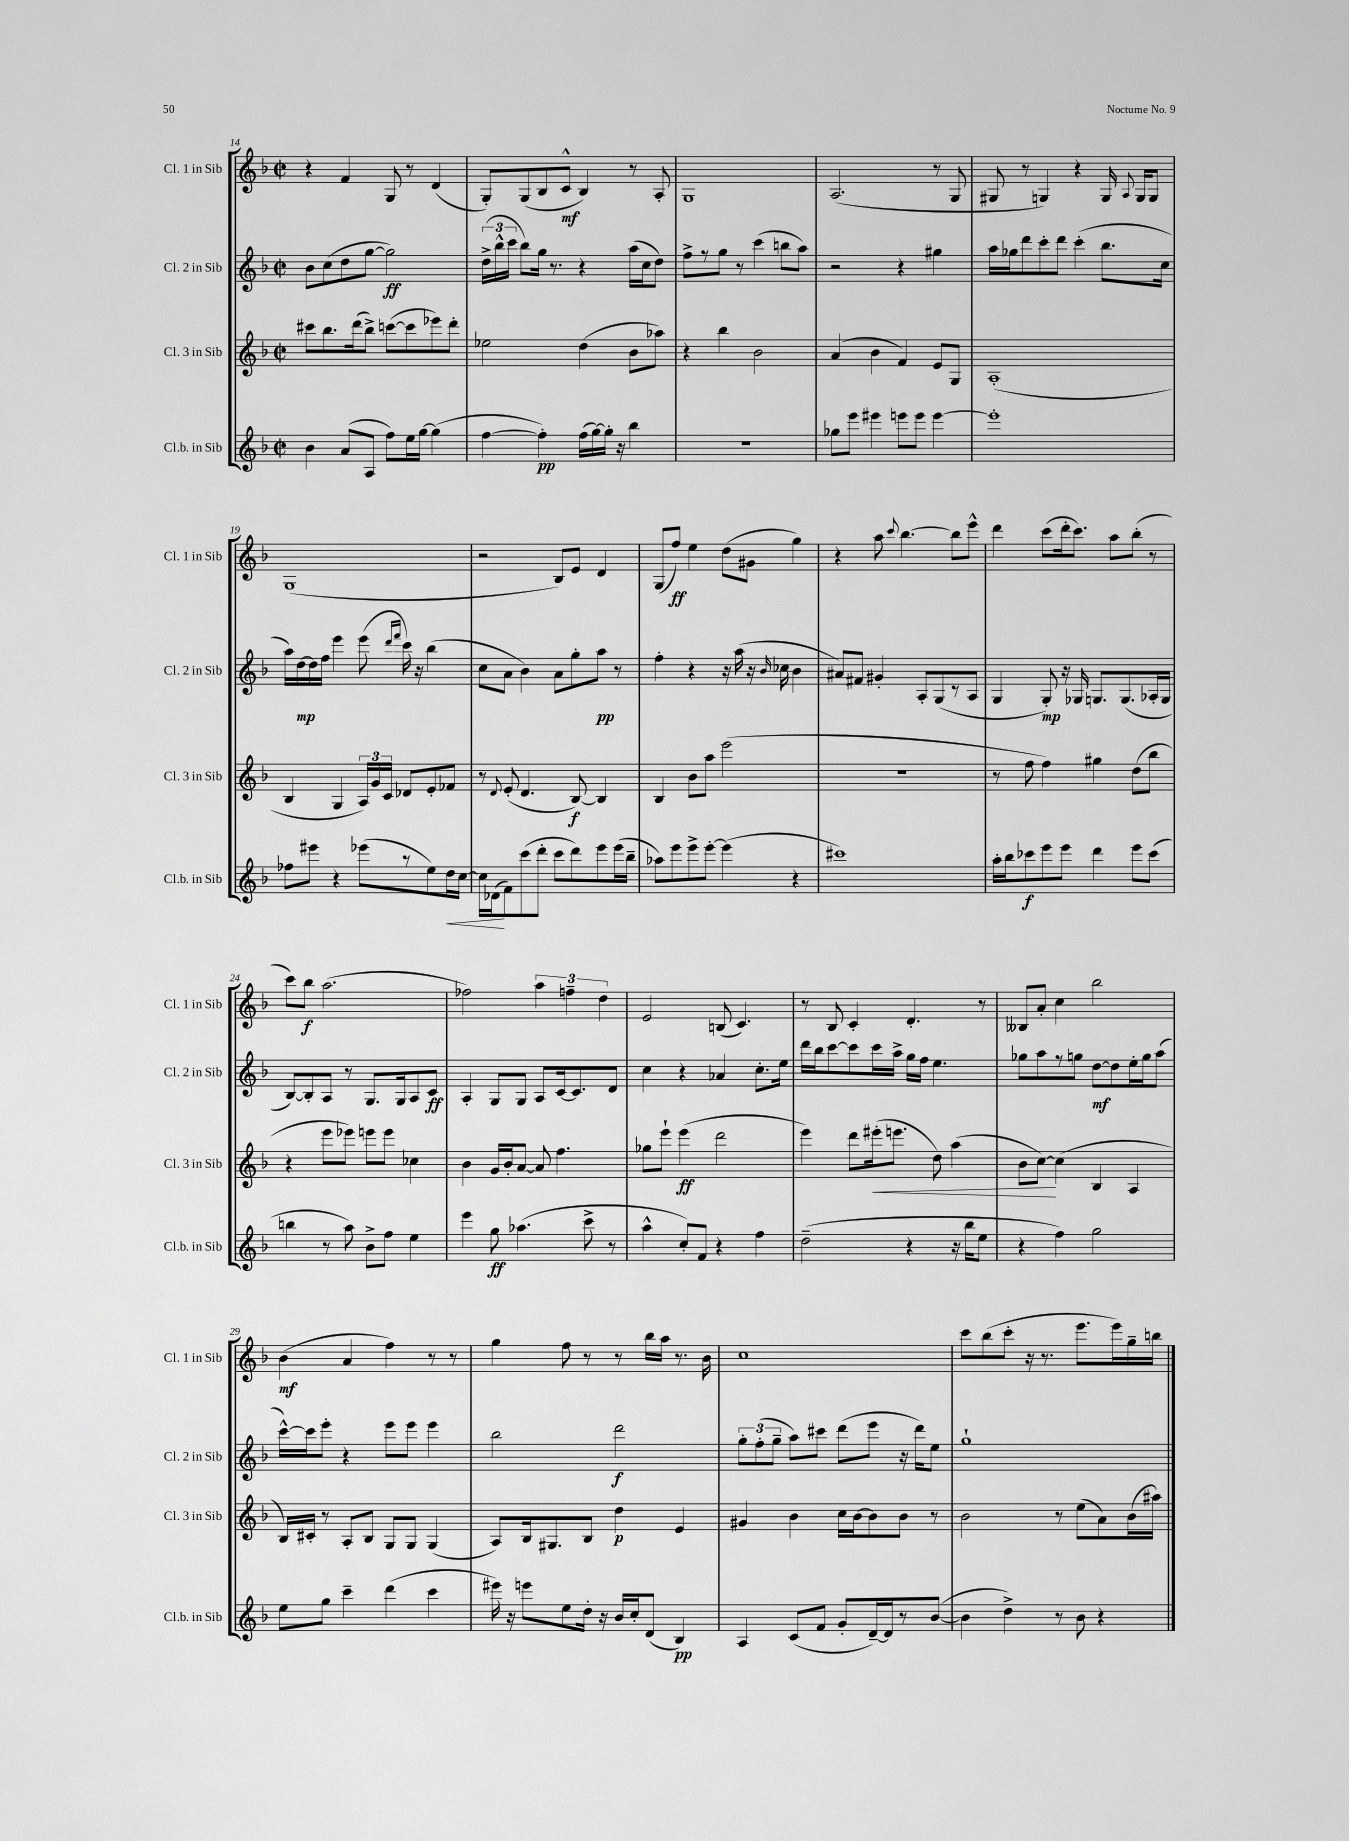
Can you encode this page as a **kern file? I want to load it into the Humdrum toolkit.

**kern	**kern	**kern	**kern
*staff4	*staff3	*staff2	*staff1
*clefG2	*clefG2	*clefG2	*clefG2
*k[b-]	*k[b-]	*k[b-]	*k[b-]
*M2/2	*M2/2	*M2/2	*M2/2
*met(c|)	*met(c|)	*met(c|)	*met(c|)
4b-\	8ccc#\L	8b-\L	4r
.	8.bb-\	(8cc\	.
(8a/L	.	8dd\	4f/
.	(16ddd\k	.	.
8A/J	8bb-^\J)	[8gg\J	.
8ff\L)	([8ccc\L	2gg\])	8G/
16ee\L	8ccc\]	.	8r
[16gg\JJ	.	.	.
(4gg\]	8eee-\)	.	(4d/
.	8ddd'\J	.	.
=	=	=	=
[4ff\	2ee-\	(24dd^\LL	8G'/L)
.	.	24bb-^^\	.
.	.	24ccc\JJ	.
.	.	8bb-\L)	(8G/
4ff'\])	.	16gg\Jk	8B-/
.	.	8.r	.
.	.	.	8c^^/J
(16ff\LL	(4dd\	4r	4B-/)
[16gg\)	.	.	.
16gg'\]JJ	.	.	.
16r	.	.	.
4bb-\	8b-\L	(16aa\LL	8r
.	.	16cc\J	.
.	8aa-\J)	8dd\J)	8A'/
=	=	=	=
1r	4r	8ff^\L	1G
.	.	8r	.
.	4bb-\	8gg\J	.
.	.	8r	.
.	2b-\	(4ccc\	.
.	.	8bb\L	.
.	.	8aa\J)	.
=	=	=	=
8gg-\L	(4a/	2r	(2.A/
8eee\J	.	.	.
4eee#\	4b-\	.	.
8eee\L	4f/)	4r	.
8eee\J	.	.	.
[4eee\	8e/L	4gg#\	8r
.	8G/J	.	8G/
=	=	=	=
1eee']	(1A'	16aa\LL	8G#/
.	.	16gg-\J	.
.	.	8ddd\	8r
.	.	8ccc'\	4G/)
.	.	8ddd\J	.
.	.	(4ccc'\	4r
.	.	8.bb-\L	16G/
.	.	.	8qqA/
.	.	.	16G/LK
.	.	.	8G/J
.	.	16cc\Jk	.
=	=	=	=
8ff-\L	4B-/	16aa\LL)	(1G
.	.	[16dd\	.
8eee#\J	.	16dd\]	.
.	.	16ff\JJ	.
4r	4G/	4eee\	.
(8eee-\L	24A/LL)	(8eee\	.
.	24g/	.	.
.	24c/JJ	.	.
.	.	16qqddd/LL	.
.	.	16qqfff/JJ	.
8r	8d-/L	16ccc\)	.
.	.	16r	.
8ee\)	8e'/	(4bb-\	.
16dd\L	8f-/J	.	.
[16cc\JJ	.	.	.
=	=	=	=
16cc\]LL	8r	8cc\L	2r
(16d-\J	.	.	.
.	8qqd/	.	.
8f\)	(8e'/	8a\J	.
(8ccc\	4.d/	4b-\)	.
8ddd'\J	.	.	.
8ccc\L	.	8a\L	8B-/L)
8ddd\)	[8B-/)	8gg'\	8e/J
8eee\	4B-/]	8aa\J	4d/
(16eee\L	.	8r	.
16bb-~\JJ	.	.	.
=	=	=	=
8aa-\L)	4B-/	4ff'\	(8G/L
8eee\	.	.	8ff/J)
8eee^\	8b-\L	4r	4ee\
[8eee'\J	8aa\J	.	.
(4eee\]	(2eee\	16r	(8dd\L
.	.	(16aa\	.
.	.	16r	8g#\J
.	.	16qqb-/	.
.	.	16cc-\	.
4r	.	4b-\	4gg\)
=	=	=	=
1ccc#)	1r	8a#/L)	4r
.	.	8f#/J	.
.	.	4g#'/	8aa\
.	.	.	8qqccc/
.	.	.	[4.bb-\
.	.	8A'/L	.
.	.	(8G/	.
.	.	8r	8bb-\]L
.	.	8A/J	8eee^^\J
=	=	=	=
16aa'\LL	8r	4G/	4ddd\
16bb-\J	.	.	.
8ccc-\	8ff\	.	.
8eee\	4ff\)	8G'/)	(8ccc\L
8eee\J	.	16r	16ddd'\k
.	.	16G-/	8.ccc\J)
4ddd\	4gg#\	8.G/L	.
.	.	.	8aa\L
.	.	(8.G/	.
8eee\L	(8dd\L	.	(8bb-'\J
(8ccc-\J	8bb-\J	16A-'/L	8r
.	.	16G/JJ	.
=	=	=	=
4bb\	4r	[8B-/L)	8ccc\L)
.	.	8B-'/]	8bb-\J
8r	8eee\L	8A/J	(2.aa\
8aa\)	8eee-\J)	8r	.
8b-^\L	8eee\L	8.G/L	.
8ff\J	8eee\J	.	.
.	.	16G/k	.
4ee\	4cc-\	8A/	.
.	.	8c/J	.
=	=	=	=
4eee\	4b-\	4A'/	2ff-\)
8gg\	16g/LL	8G/L	.
.	16b-'/J	.	.
(4.aa-\	[8a/J	8G/J	.
.	8a/]	8A/L	6aa\
.	4.ff\	[16c/k	.
.	.	.	6ff~\
.	.	8.c/]	.
8ccc^\	.	.	.
.	.	.	6dd\
8r	.	8d/J	.
=	=	=	=
4aa^^\	8gg-\L	4cc\	2e/
.	8eee`\J	.	.
8cc'/L)	(4eee\	4r	.
8f/J	.	.	.
4r	2ddd\	4a-/	(8B/
.	.	.	4.c/)
4ff\	.	8.cc'\L	.
.	.	16ee\Jk	.
=	=	=	=
(2dd~\	4eee\)	16ddd\LL	8r
.	.	16bb-\J	.
.	.	[8ccc\	8B-/
.	8ddd\L	8ccc\]	4c'/
.	(16eee#'\k	16ccc\L	.
.	8.eee\J	16aa^\JJ	.
4r	.	16gg\LL	4.d'/
.	.	16ff\JJ	.
.	8dd\)	4.ee\	.
16r	(4aa\	.	.
16bb-\LK	.	.	.
8ee\J	.	.	8r
=	=	=	=
4r	8b-\L	8gg-\L	8B--/L
.	[8cc\J)	8aa\	8a'/J
4ff\)	(4cc\]	8r	4cc\
.	.	8gg\J	.
2gg\	4B-/	[8dd\L	2bb-\
.	.	8dd\]	.
.	4A/	16ee'\L	.
.	.	16gg\J	.
.	.	(8aa\J	.
=	=	=	=
8ee\L	16B-/LL)	[16ccc^^\LL)	(4b-\
.	16c#'/JJ	16ccc\]J	.
8gg\J	8r	8eee'\J	.
4ccc~\	8A'/L	4r	4a/
.	8B-/J	.	.
(4ddd\	8G/L	8eee\L	4ff\)
.	8G/J	8eee\J	.
4ccc\	(4G/	4eee\	8r
.	.	.	8r
=	=	=	=
16eee#\)	8A/L)	2bb-\	4gg\
16r	.	.	.
8eee\L	16B-/k	.	.
.	8.G#/	.	.
8ee\	.	.	8ff\
16dd'\Jk	8B-/J	.	8r
16r	.	.	.
16b-/LL	4dd\	2ddd\	8r
16cc'/J	.	.	.
(8d/J	.	.	16bb-\LL
.	.	.	16aa\JJ
4B-/)	4e/	.	8.r
.	.	.	16b-\
=	=	=	=
4A/	4g#/	12gg'\L	1cc
.	.	(12ff'\	.
.	.	12gg~\J	.
(8c/L	4b-\	8aa\L)	.
8f/J	.	8ccc#\J	.
8g'/L	16cc\LL	(8ddd\L	.
.	[16b-\J	.	.
[16d~/L)	8b-\]	8eee\J	.
16d/]J	.	.	.
8r	8b-\J	16r	.
.	.	16ddd\LK)	.
([8b-/J	8r	8ee\J	.
=	=	=	=
4b-\]	2b-\	1gg`	8ccc\L
.	.	.	(8bb-\
4dd^\)	.	.	8ccc'\J
.	.	.	16r
.	.	.	8.r
8r	8r	.	.
8b-\	(8ee\L	.	8.eee\L
4r	8a\)	.	.
.	.	.	16eee\L)
.	(16b-\L	.	16gg~\
.	16aa#\JJ)	.	16bb\JJ
==	==	==	==
*-	*-	*-	*-
